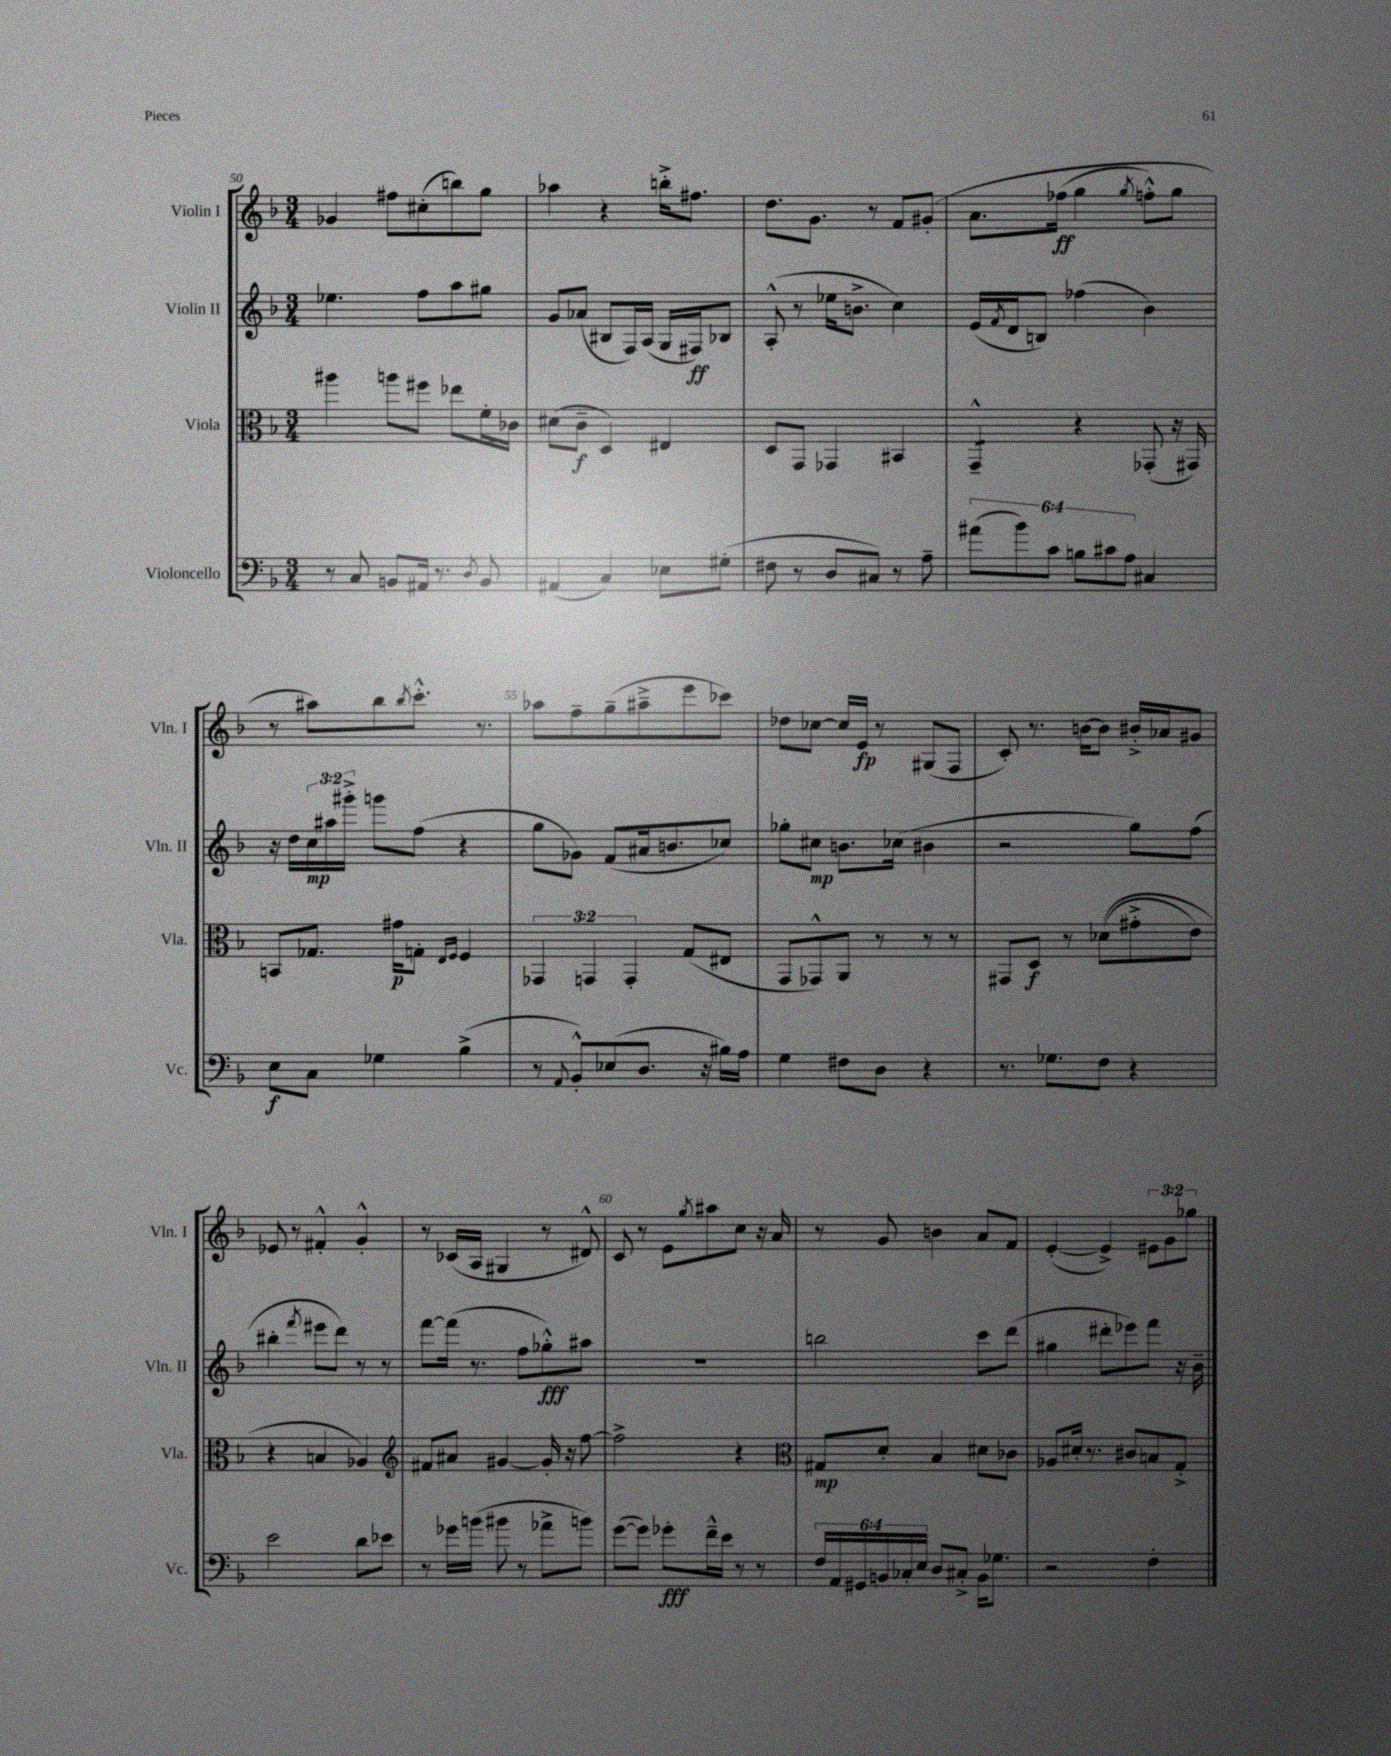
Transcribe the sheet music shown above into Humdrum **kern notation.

**kern	**kern	**kern	**kern
*staff4	*staff3	*staff2	*staff1
*clefF4	*clefC3	*clefG2	*clefG2
*k[b-]	*k[b-]	*k[b-]	*k[b-]
*M3/4	*M3/4	*M3/4	*M3/4
8r	4aa#\	4.ee-\	4g-/
8C/	.	.	.
8BB/L	8aa\L	.	8ff#\L
16AA#/Jk	8ff#\J	8ff\L	(8cc#'\
8.r	.	.	.
.	8ee-\L	8aa\	8bb\)
8qD/	.	.	.
8BB/	16f'\L	8gg#\J	8gg\J
.	16c-\JJ	.	.
=	=	=	=
(4AA#/	(8d#\L	8g/L	4aa-\
.	8c~\J	(8a-/J	.
4C/)	4D/)	8B#/L	4r
.	.	16F/L)	.
.	.	(16A/JJ	.
8E-\L	4E#/	16G/LL	16bb'^\LK
.	.	16F#/J)	8.ff#\J
(8G#'\J	.	8B-/J	.
=	=	=	=
8F#\	8D/L	(8A'^^/	8.dd\L
8r	8GG/J	8r	.
.	.	.	8.g\J
8D/L	4GG-/	16ee-\LK	.
.	.	8.b^\J	.
8C#/J)	.	.	8r
8r	4BB#/	4cc\)	8f/L
8A~\	.	.	&(8g#'/J
=	=	=	=
(12a#\L	4GG~^^/	(16e/LL	8.a\L
.	.	8qf/	.
.	.	16d/J	.
12b-\)	.	.	.
.	.	8B/J)	.
12c\J	.	.	.
.	.	.	(16ff-\Jk
12B\L	4r	(4ff-\	4gg\
12c#\	.	.	.
12A\J	.	.	.
.	.	.	8qgg/
4C#/	(8GG-'/	4b-\)	8ff'^^\L)
.	16r	.	8gg\J
.	16GG#/)	.	.
=	=	=	=
8E\L	8BB/L	16r	8r
.	.	16dd\LL	.
8C\J	8.G-/J	24cc\	8aa#\L&)
.	.	24aa#\	.
.	.	24ggg#'^\JJ	.
4G-\	.	8ggg\L	8bb-\
.	16g#\LK	.	.
.	.	.	8qbb-/
.	8G'\J	(8ff\J	8.ccc'^^\J
.	16qqE/LL	.	.
.	16qqF/JJ	.	.
(4B-^\	4F/	4r	.
.	.	.	8.r
=	=	=	=
8r	6GG-/	8gg\L	8aa-\L
8qqAA/	.	.	.
8BB-'^^/L)	.	8g-\J)	8ff~\
.	6GG/	.	.
(8E-/	.	(8f/L	(8gg~\
.	6GG'/	.	.
8.D/J	.	16a#/k	8aa#~^\
.	.	8.b/	.
.	(8G/L	.	8eee\
16r	.	.	.
16B#\LL)	8E#/J	8cc-/J)	8ccc-\J)
16A\JJ	.	.	.
=	=	=	=
4G\	8GG/L	8gg-'\L	8dd-\L
.	8GG-^^/)	8cc#\J	[8cc-\J
8F#\L	8AA/J	8.b\L	16cc-/]LL
.	.	.	16e/JJ
8D\J	8r	.	8r
.	.	(16cc-\Jk	.
4r	8r	4b#\	(8G#/L
.	8r	.	8F/J
=	=	=	=
8.r	8GG#/L	2r	8c'/)
.	8D/J	.	8.r
8.G-\L	.	.	.
.	8r	.	.
.	.	.	[16b\LK
8F\J	&((8d-\L	.	8b\]J
4r	8g#'^\	8gg\L)	16b#'^/LL
.	.	.	16a-/J
.	8e\J)	(8ff\J	8g#/J
=	=	=	=
2e\	4r	4bb#'\	8e-/
.	.	.	8r
.	.	8qfff/	.
.	4B/	8eee#\L	4f#'^^/
.	.	8ddd\J)	.
8d\L	4A-/&)	8r	4g'^^/
8e-\J	.	8r	.
=	=	=	=
*	*clefG2	*	*
8r	8f#/L	[8fff\L	8r
16g-\LL	8a#/J	(16fff\]Jk	(16c-/LL
(16b\JJ	.	8.r	16A/JJ
8b#\	[4g#/	.	4G#/
8r	.	8ff\L	.
8a-^\L	16g#'/]	8gg-'^^\)	8r
.	16r	.	.
8b\J)	[8ff\	8aa#\J	8d#^^/)
=	=	=	=
([8g\L	2ff^\]	2.r	8c/
8g\]J)	.	.	8r
8g-'\L	.	.	8e\L
.	.	.	8qgg/
16f~^^\L	.	.	8aa#\
16e\JJ	.	.	.
8r	4r	.	8cc\J
8r	.	.	16r
.	.	.	16a/
=	=	=	=
*	*clefC3	*	*
24F/LL	8G#/L	2bb\	8r
24AA/	.	.	.
24GG#/	.	.	.
24BB/	8d'/J	.	8g/
24C-'/	.	.	.
24E/JJ	.	.	.
8D/L	4B-/	.	4b\
8C#'^/J	.	.	.
16BB\LK	8d#\L	8ccc\L	8a/L
8.G-\J	.	.	.
.	8c-\J	(8ddd\J	8f/J
=	=	=	=
2r	8A-/L	4gg#\	([4e'/
.	16d#'/Jk	.	.
.	8.r	.	.
.	.	8ddd#'\L	4e^/])
.	8c#/L	8eee-\)	.
4F'\	8B/	8fff\J	12e#\L
.	.	.	12g\
.	8G'^/J	16r	.
.	.	.	12gg-\J
.	.	16b-~\	.
==	==	==	==
*-	*-	*-	*-
